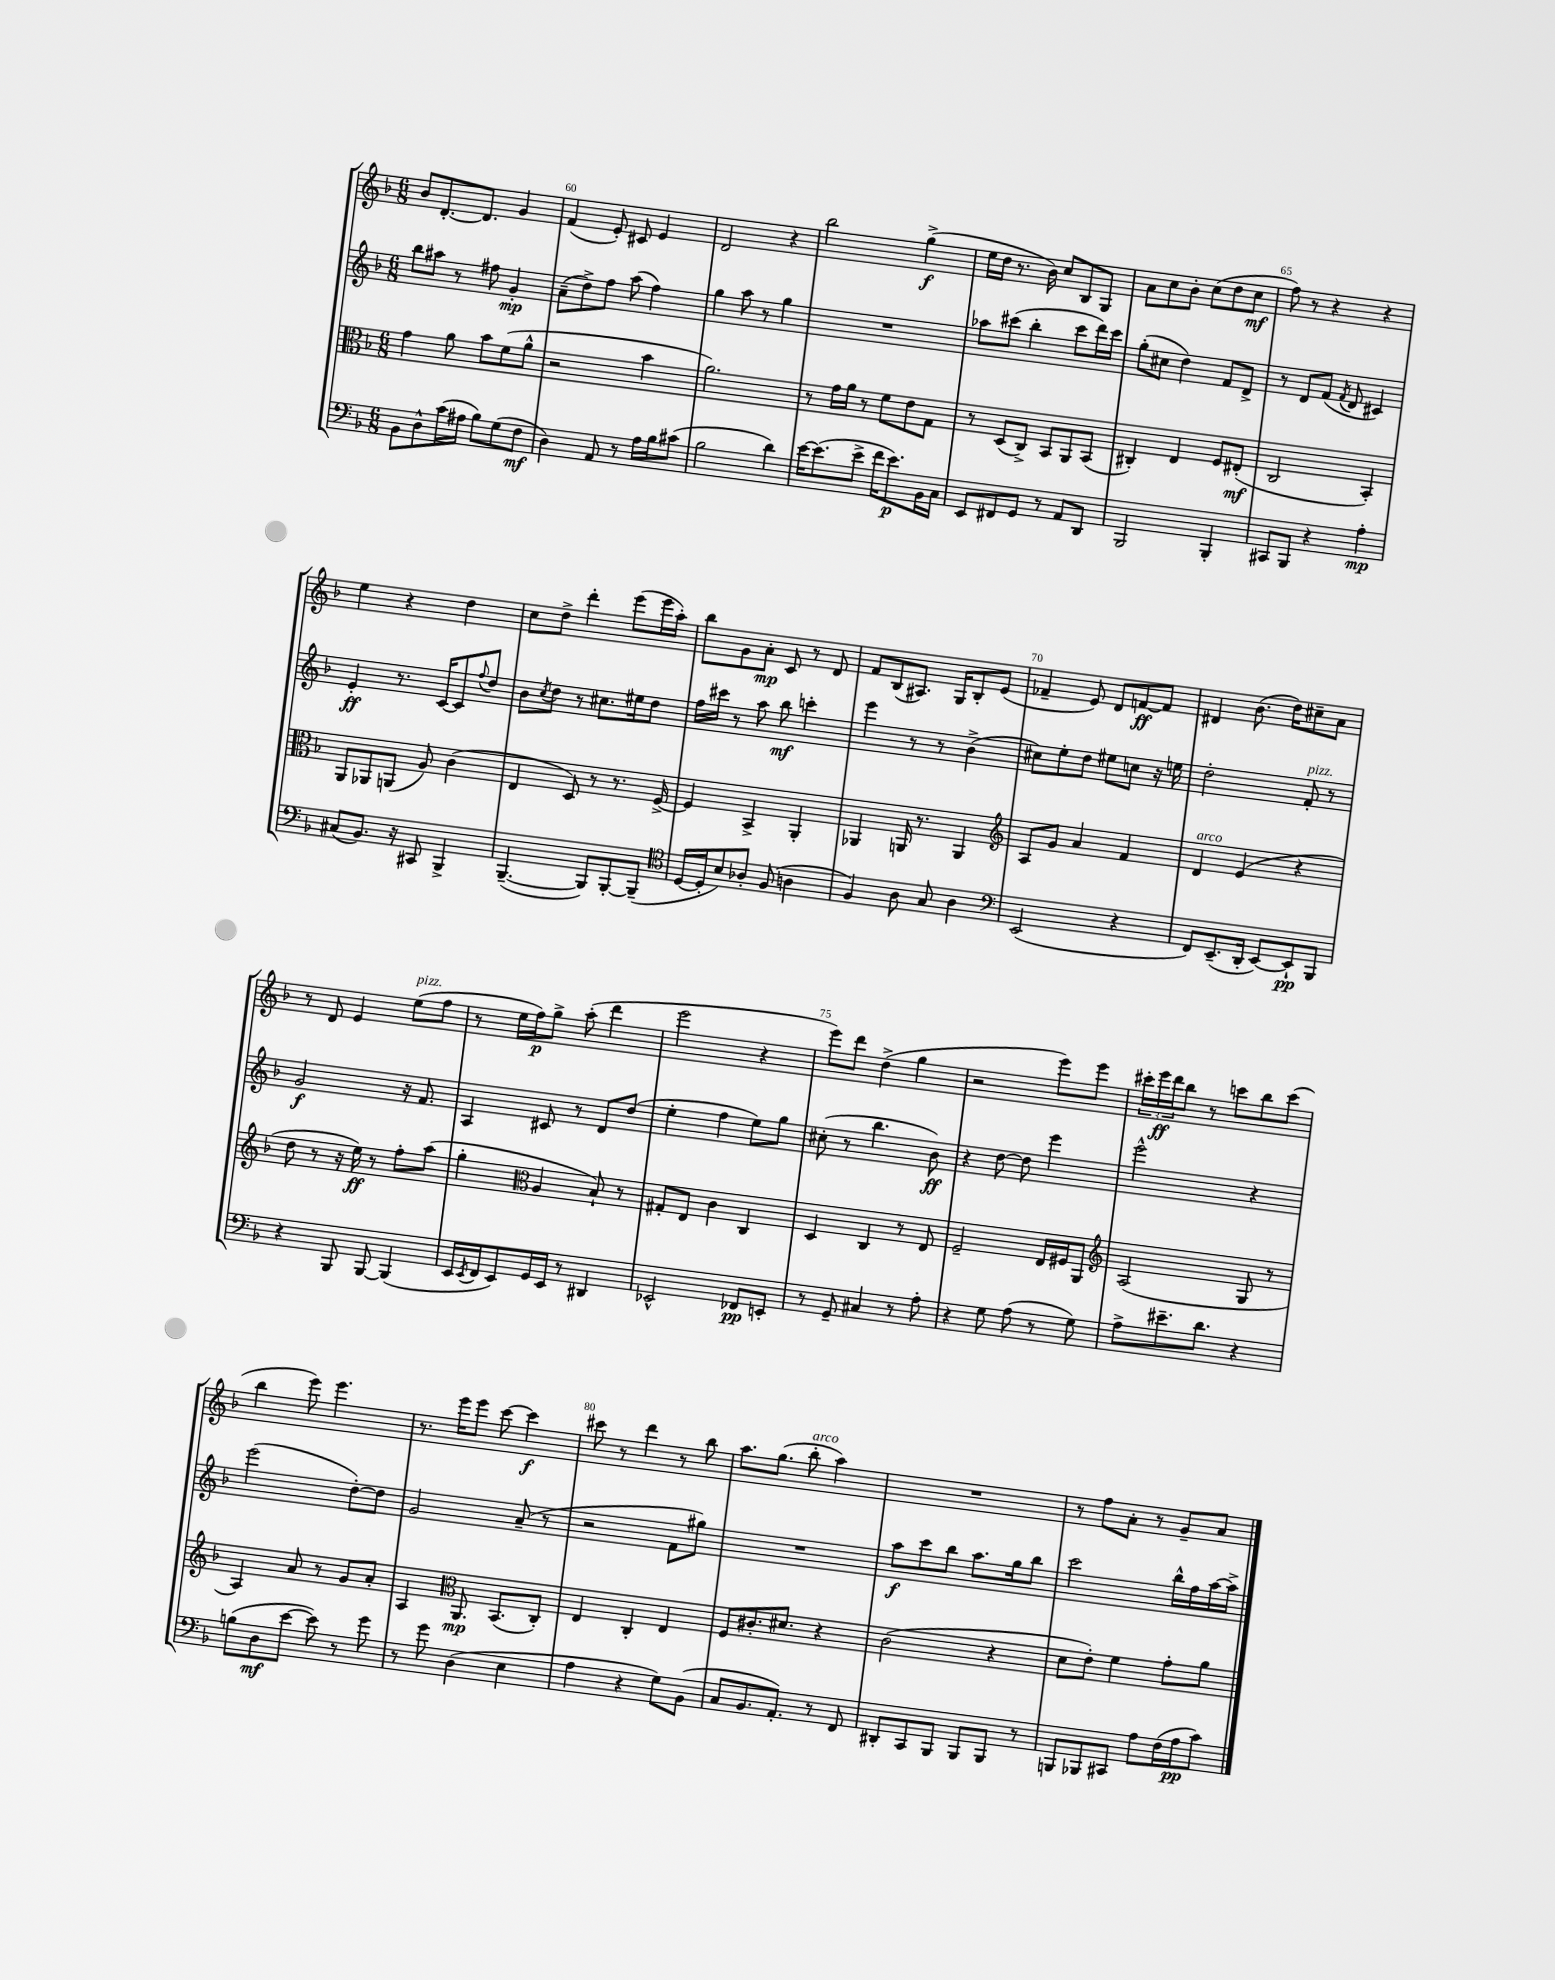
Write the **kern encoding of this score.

**kern	**kern	**kern	**kern
*staff4	*staff3	*staff2	*staff1
*clefF4	*clefC3	*clefG2	*clefG2
*k[b-]	*k[b-]	*k[b-]	*k[b-]
*M6/8	*M6/8	*M6/8	*M6/8
8BB-	4g	8bb-	8b-
8D^^	.	8aa#	[8.d'
(16c	8a	8r	.
16A#	.	.	8.d]
8B-)	8b-	8ff#	.
(8G	(8f	4g'	4g
8F	8a^^	.	.
=	=	=	=
4D)	2r	(8a~	(4f
.	.	8dd^)	.
8AA	.	8ff	8e')
8r	.	(8aa	8c#
16A	4b-	4ff)	4e
16B-	.	.	.
(8c#	.	.	.
=	=	=	=
2B-	2.a)	4gg	2d
.	.	8aa	.
.	.	8r	.
4d)	.	4gg	4r
=	=	=	=
[16e	8r	2.r	2bb-
(8.e]	.	.	.
.	16g	.	.
.	16a	.	.
8e^	8r	.	.
16f	8f	.	.
8.e)	.	.	.
.	8e	.	(4gg^
16BB-	8G	.	.
16C	.	.	.
=	=	=	=
8EE	8r	8aa-	16ee
.	.	.	16dd
8FF#	(8D	(8ccc#	8.r
8GG	8C^)	4bb-'	.
.	.	.	16b-)
8r	8BB-	.	8cc
8AA	8AA	8ccc#	8B-
8DD	(8BB-	16ddd)	8G
.	.	16ccc#	.
=	=	=	=
2BBB-	4C#')	(8gg'	8a
.	.	8cc#	8cc
.	4E	4dd)	8b-'
.	.	.	(8cc
4BBB-'	8F	8f	8dd
.	(8E#'	8d^	8cc
=	=	=	=
8CC#	2C	8r	8ff)
8BBB-	.	8d	8r
4r	.	(8f	4r
.	.	8qf	.
.	.	8d	.
4A'	4BB-')	4c#)	4r
=	=	=	=
(8C#	8AA	4e'	4ee
8.BB-)	8AA-	.	.
.	(8AA	8.r	4r
16r	.	.	.
8CC#	8A)	.	.
.	.	[16c	.
4BBB-^	(4c	8c]	4dd
.	.	8qqff	.
.	.	8dd	.
=	=	=	=
([4.BBB-~	4E	8b-	8cc
.	.	8qcc	.
.	.	8dd	8dd^
.	8D)	8r	4ddd'
8BBB-])	8r	8.cc#	.
[8BBB-'	8.r	.	(8eee
.	.	16ee#	.
(8BBB-~]	.	8dd	16eee
.	[16F^	.	16aa')
=	=	=	=
*clefC4	*	*	*
[16D	4F]	16ff	8bb-
16D']	.	16ccc#	.
8B-)	.	8r	8g
8A-'	4BB-^	8aa	8a'
(8F	.	8bb-	8c
4A	4AA'	4ccc'	8r
.	.	.	8d
=	=	=	=
4F)	4AA-	4eee	8f
.	.	.	(8B-
8A	16AA	8r	8.A#)
.	8.r	.	.
8G	.	8r	.
.	.	.	16G
4A	4AA	(4b-^	8B-'
.	.	.	(8e
=	=	=	=
*clefF4	*clefG2	*	*
(2EE	8A	8cc#)	4f-~
.	8g	8ee'	.
.	4a	8dd	8e)
.	.	8ee#	8d
4r	4f	8cc	[8f
.	.	16r	8f]
.	.	16ee	.
=	=	=	=
8FF)	4d	2dd'	4d#
(8.EE~	.	.	.
.	(4e	.	(8.b-
16DD'	.	.	.
[8EE)	.	.	.
.	.	.	16dd)
8EE`]	4r	8f'	8cc#~
8BBB-	.	8r	8a
=	=	=	=
4r	8dd	2g	8r
.	8r	.	8d
8BBB-	16r	.	4e
.	16ee)	.	.
[8BBB-	8r	.	.
(4BBB-]	8ff'	16r	(8ee
.	.	8.f	.
.	(8aa	.	8ff
=	=	=	=
16EE	4gg'	4A	8r
8qEE	.	.	.
16FF	.	.	.
8EE)	.	.	16ee
.	.	.	16ff)
*	*clefC3	*	*
16GG	4A	8c#	8gg^
16EE	.	.	.
8r	.	8r	(8aa'
4DD#	8B-`)	8d	4ddd
.	8r	(8dd	.
=	=	=	=
2EE-^^	8G#'	4ee'	2eee
.	8E	.	.
.	4c	4ff	.
8FF-	4C	8ee)	4r
8EE'	.	8gg	.
=	=	=	=
8r	4D	(8cc#'	8eee)
8GG~	.	8r	8ddd
4C#	4C	4.bb-	(4dd^
8r	8r	.	4gg
8A'	8E	8b-)	.
=	=	=	=
4r	2F~	4r	2r
8G	.	[8dd	.
(8A	.	8dd]	.
8r	16E	4eee	8eee)
.	16F#	.	.
8G)	8AA	.	8eee
=	=	=	=
*	*clefG2	*	*
8A^	(2A	2eee^^	24ccc#'
.	.	.	24eee
.	.	.	24ddd
8.e#~	.	.	8bb-
.	.	.	8r
8.d	.	.	.
.	.	.	8ccc
4r	8G	4r	8bb-
.	8r	.	(8ccc
=	=	=	=
(8B	4A)	(2eee	4bb-
8D	.	.	.
[8e	8a	.	8eee)
8e])	8r	.	4.eee
8r	8g	[8dd')	.
8g	8a'	8dd]	.
=	=	=	=
8r	4A	2g	8.r
8g	.	.	.
.	.	.	16eee
*	*clefC3	*	*
(4D	8.AA	.	8eee
.	.	.	[8ccc
.	(8.BB-	.	.
4E	.	(8a~	4ccc]
.	8C')	8r	.
=	=	=	=
4A	4E	2r	8ccc#
.	.	.	8r
4r	4C'	.	4ddd
8G)	4E	8f	8r
(8BB-	.	8gg#)	8bb-
=	=	=	=
8C	8F	2.r	8.aa
8.BB-	8.c#'	.	.
.	.	.	(8.gg
8.AA')	8.d#	.	.
.	.	.	8bb-'
8r	4r	.	4aa)
8FF	.	.	.
=	=	=	=
8DD#'	(2c	8aa	2.r
8CC	.	8ccc	.
8BBB-	.	8bb-	.
8BBB-	.	8.aa	.
8BBB-	4r	.	.
.	.	16gg	.
8r	.	8bb-	.
=	=	=	=
8BBB	8d	2ccc	8r
8BBB-	8e')	.	8ff
8CC#	4f	.	8a'
8A	.	.	8r
(16F	8g'	16bb-^^	8g~
16A	.	16ff	.
8c)	8a	[16aa	8a
.	.	16aa^]	.
==	==	==	==
*-	*-	*-	*-
